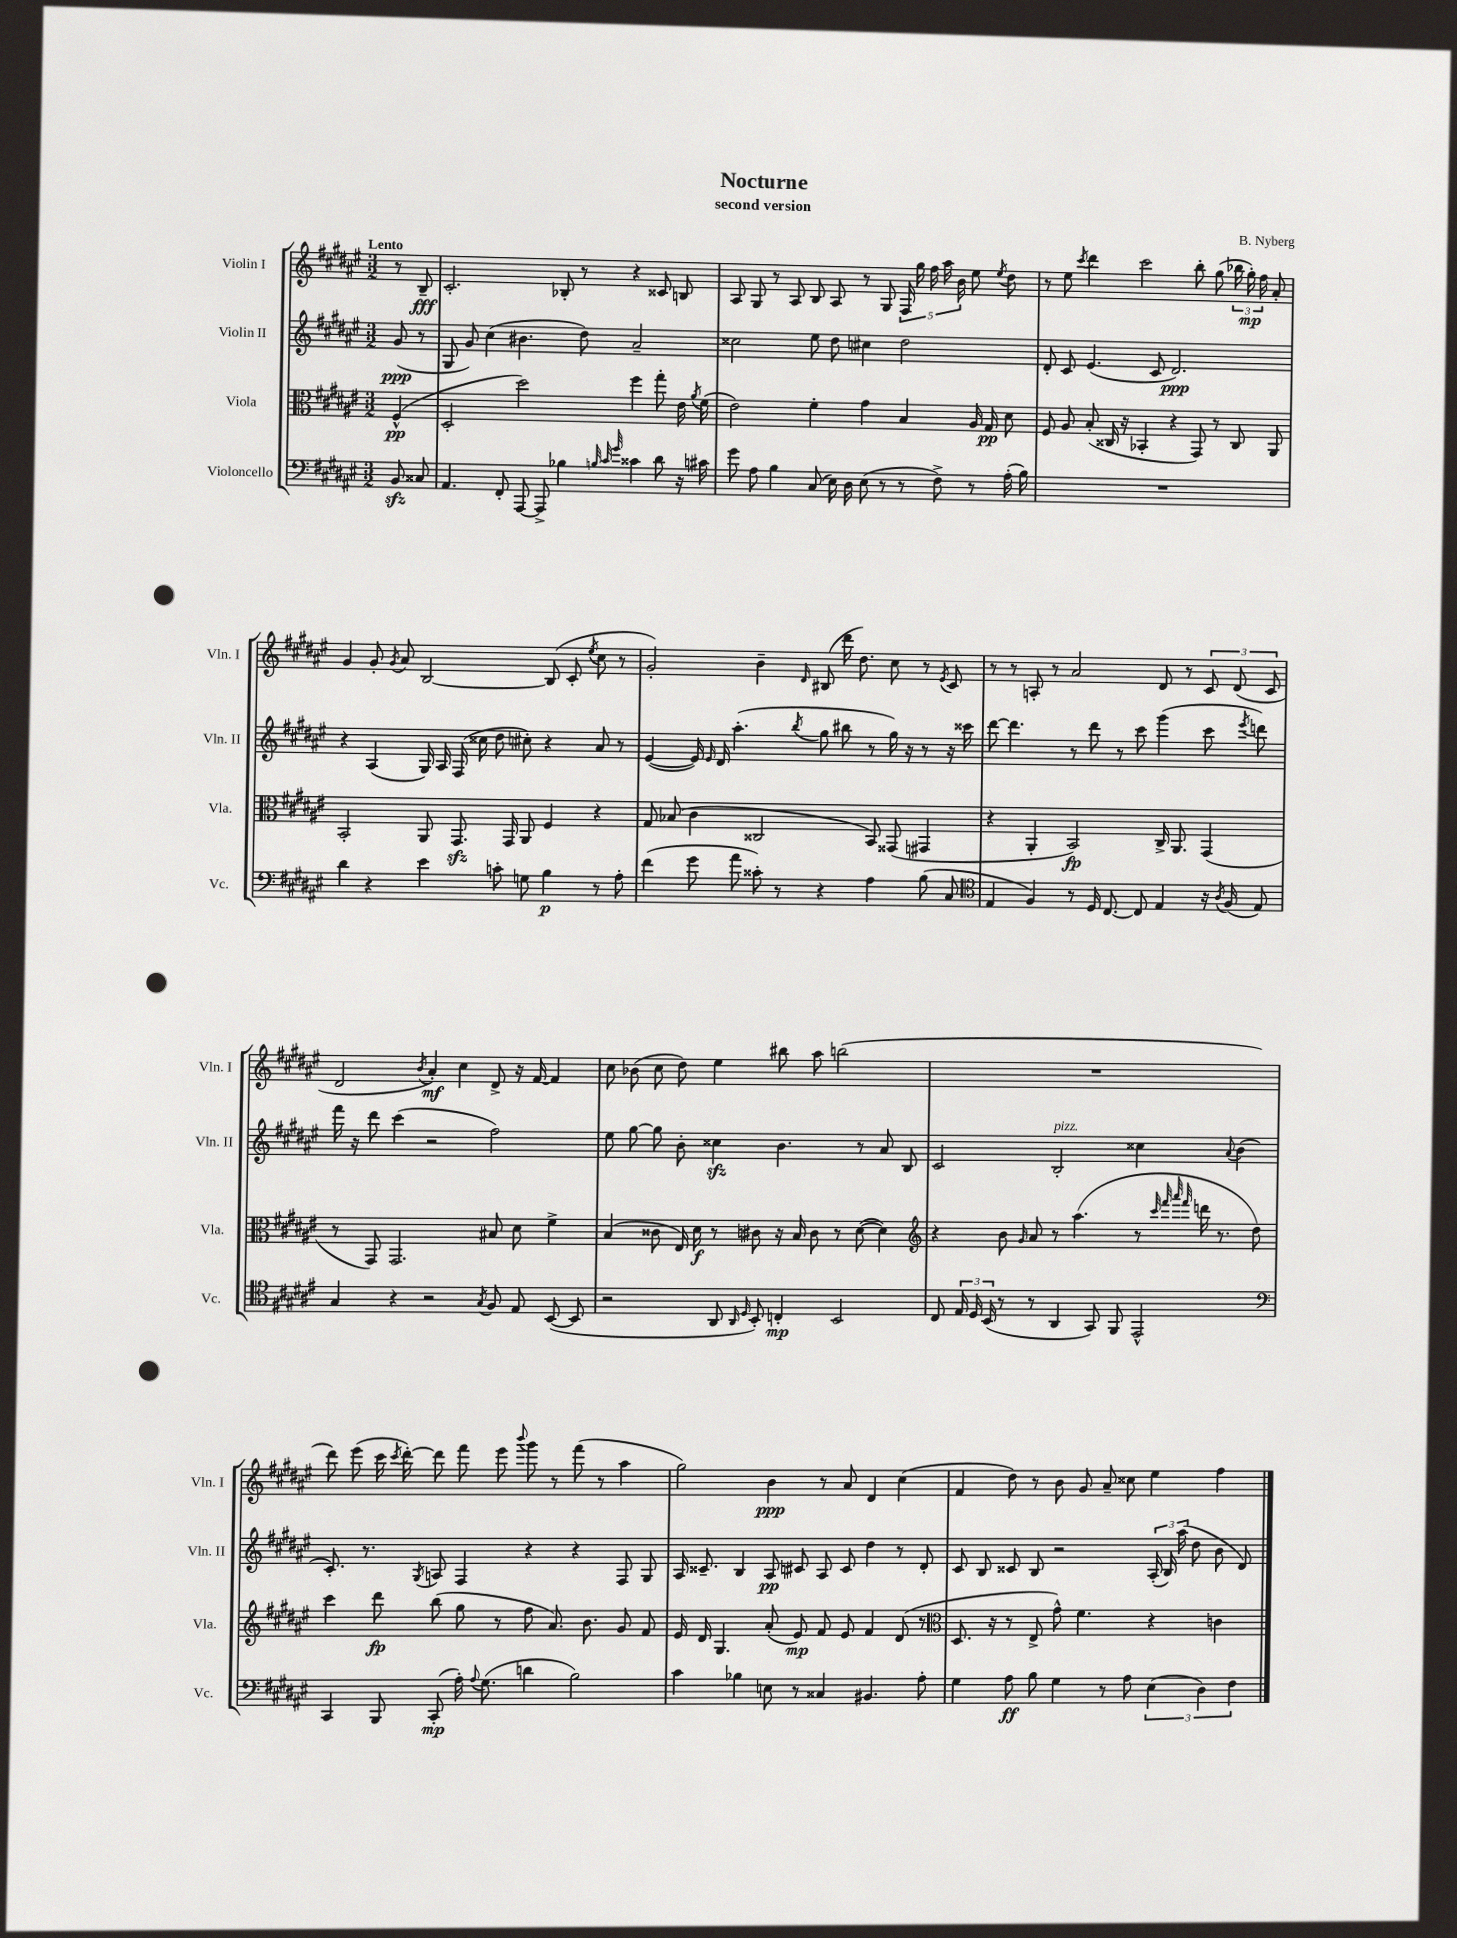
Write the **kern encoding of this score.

**kern	**dynam	**kern	**dynam	**kern	**dynam	**kern	**dynam
*part4	*part4	*part3	*part3	*part2	*part2	*part1	*part1
*staff4	*staff4	*staff3	*staff3	*staff2	*staff2	*staff1	*staff1
*I"Violoncello	*	*I"Viola	*	*I"Violin II	*	*I"Violin I	*
*I'Vc.	*	*I'Vla.	*	*I'Vln. II	*	*I'Vln. I	*
*clefF4	*	*clefC3	*	*clefG2	*	*clefG2	*
*k[f#c#g#d#a#e#]	*	*k[f#c#g#d#a#e#]	*	*k[f#c#g#d#a#e#]	*	*k[f#c#g#d#a#e#]	*
*M3/2	*	*M3/2	*	*M3/2	*	*M3/2	*
=	=	=	=	=	=	=	=
!	!	!	!	!	!	!LO:TX:a:B:t=Lento	!
8BBzz/	.	(4F#^^/	pp	(8g#/	ppp	8r	.
8C##X/	.	.	.	8r	.	8B~/	fff
=1	=1	=1	=1	=1	=1	=1	=1
4.AA#/	.	2D#'/	.	8G#/	.	2.c#'/	.
.	.	.	.	8g#/)	.	.	.
.	.	.	.	(4cc#\	.	.	.
8FF#'/	.	.	.	.	.	.	.
[8AAA#/	.	2dd#\)	.	4.b#X\	.	.	.
8AAA#^/]	.	.	.	.	.	.	.
4B-X\	.	.	.	.	.	8B-X'/	.
.	.	.	.	8dd#\)	.	8r	.
32qqBn/	.	.	.	.	.	.	.
32qqc#/	.	.	.	.	.	.	.
32qqg#/	.	.	.	.	.	.	.
4c##X\	.	4ff#\	.	2a#~/	.	4r	.
8d#\	.	8gg#'\	.	.	.	8c##X/	.
16r	.	16e#\	.	.	.	8Bn/	.
.	.	8qa#/	.	.	.	.	.
16c#X\	.	(16f#\	.	.	.	.	.
=2	=2	=2	=2	=2	=2	=2	=2
8g#\	.	2e#\)	.	2cc##X\	.	8A#/	.
8A#\	.	.	.	.	.	8G#/	.
4B\	.	.	.	.	.	8r	.
.	.	.	.	.	.	8A#/	.
(8C#/	.	4f#'\	.	8ee#\	.	8B/	.
16E#\)	.	.	.	8dd#\	.	8A#/	.
16D#\	.	.	.	.	.	.	.
(8E#\	.	4g#\	.	4cc#X\	.	8r	.
8r	.	.	.	.	.	8G#/	.
8r	.	4B/	.	2dd#\	.	20F#/	.
.	.	.	.	.	.	20gg#\	.
.	.	.	.	.	.	20ff#\	.
8F#^\)	.	.	.	.	.	.	.
.	.	.	.	.	.	20aa#\	.
.	.	.	.	.	.	20b\	.
8r	.	16A#/	.	.	.	8ee#\	.
.	.	16G#/	pp	.	.	.	.
.	.	.	.	.	.	8qee#/	.
(16A#'\	.	8d#\	.	.	.	8dd#\	.
16B\)	.	.	.	.	.	.	.
=3	=3	=3	=3	=3	=3	=3	=3
1.r	.	8F#/	.	8d#'/	.	8r	.
.	.	8A#/	.	8c#/	.	8ee#\	.
.	.	.	.	.	.	8qccc#/	.
.	.	(8B'/	.	(4.e#/	.	4ddd#\	.
.	.	16C##X/	.	.	.	.	.
.	.	16r	.	.	.	.	.
.	.	4BB-X'/	.	.	.	2ccc#\	.
.	.	.	.	8c#/	.	.	.
.	.	4r	.	2.d#/)	ppp	.	.
.	.	8GG#/)	.	.	.	8bb'\	.
.	.	8r	.	.	.	(8gg#\	.
.	.	8C##/	.	.	.	24bb-X\	.
.	.	.	.	.	.	24gg#'\)	mp
.	.	.	.	.	.	24ff#\	.
.	.	8AA#/	.	.	.	8a#'/	.
!!LO:LB:g=z
=4	=4	=4	=4	=4	=4	=4	=4
4d#\	.	2BB'/	.	4r	.	4g#/	.
4r	.	.	.	(4A#/	.	8g#'/	.
.	.	.	.	.	.	8qg#/	.
.	.	.	.	.	.	8a#/	.
4e#\	.	8AA#/	.	16G#/)	.	[2B/	.
.	.	.	.	16A#/	.	.	.
.	.	8.GG#zz/	.	(16F#/	.	.	.
.	.	.	.	16cc##X\	.	.	.
8cn'\	.	.	.	8dd#\	.	.	.
.	.	16GG#/	.	.	.	.	.
8Gn\	.	8AA#/	.	8cc#X'\)	.	.	.
4B\	p	4F#/	.	4r	.	(8B/]	.
.	.	.	.	.	.	8c#'/	.
.	.	.	.	.	.	8qee#/	.
8r	.	4r	.	8a#/	.	8cc#\	.
8A#'\	.	.	.	8r	.	8r	.
=5	=5	=5	=5	=5	=5	=5	=5
(4f#\	.	8G#/	.	([4e#/	.	2g#'/)	.
.	.	(8B-X/	.	.	.	.	.
8g#\	.	4c#\	.	16e#/])	.	.	.
.	.	.	.	16qqe#/	.	.	.
.	.	.	.	16d#/	.	.	.
8a#\	.	.	.	(4.aa#'\	.	.	.
8c##X'\)	.	2C##X/	.	.	.	4b~\	.
8r	.	.	.	.	.	.	.
.	.	.	.	8qbb/	.	16qqd#/	.
4r	.	.	.	8gg#\	.	(8B#X/	.
.	.	.	.	8bb#X\	.	16ddd#\	.
.	.	.	.	.	.	8.dd#\)	.
4A#\	.	8BB/)	.	8r	.	.	.
.	.	(8GG##X/	.	16gg#\)	.	8cc#\	.
.	.	.	.	16r	.	.	.
(8B\	.	4GG#X/	.	8r	.	8r	.
.	.	.	.	.	.	8qe#/	.
8C#/	.	.	.	16r	.	8c#/	.
.	.	.	.	16ccc##X\	.	.	.
=6	=6	=6	=6	=6	=6	=6	=6
*clefC4	*	*	*	*	*	*	*
4E#/	.	4r	.	[8ddd#\	.	8r	.
.	.	.	.	4.ddd#\]	.	8r	.
4F#/)	.	4AA#'/	.	.	.	8An'/	.
.	.	.	.	.	.	8r	.
8r	.	2BB/)	fp	8r	.	2a#/	.
16D#/	.	.	.	8ddd#\	.	.	.
[8.C#/	.	.	.	.	.	.	.
.	.	.	.	8r	.	.	.
8C#/]	.	.	.	8ccc#\	.	.	.
4E#/	.	16C#^/	.	(4ggg#\	.	8d#/	.
.	.	8.AA#/	.	.	.	.	.
.	.	.	.	.	.	8r	.
16r	.	(4GG#/	.	8ccc#\	.	12c#/	.
8qA#/	.	.	.	.	.	.	.
(16F#/	.	.	.	.	.	.	.
.	.	.	.	.	.	(12d#/	.
.	.	.	.	8qeee#/	.	.	.
8E#/)	.	.	.	8dddn\)	.	.	.
.	.	.	.	.	.	12c#/	.
!!LO:LB:g=z
=7	=7	=7	=7	=7	=7	=7	=7
4G#/	.	8r	.	16fff#\	.	2d#/	.
.	.	.	.	16r	.	.	.
.	.	8GG#/)	.	8ddd#\	.	.	.
4r	.	2.GG#/	.	(4ccc#\	.	.	.
.	.	.	.	.	.	8qb/	.
2r	.	.	.	2r	.	4a#'/)	mf
.	.	.	.	.	.	4cc#\	.
8qG#/	.	.	.	.	.	.	.
8F#/	.	8B#X/	.	2ff#\)	.	8d#^/	.
8E#/	.	8d#\	.	.	.	16r	.
.	.	.	.	.	.	[16f#/	.
([8BB/	.	4f#^\	.	.	.	4f#/]	.
8BB/]	.	.	.	.	.	.	.
=8	=8	=8	=8	=8	=8	=8	=8
2r	.	(4B/	.	8ee#\	.	8cc#\	.
.	.	.	.	[8gg#\	.	(8b-X\	.
.	.	8c##X\	.	8gg#\]	.	8cc#\	.
.	.	16E#/)	.	8b'\	.	8dd#\)	.
.	.	16d#\	f	.	.	.	.
8AA#/	.	8r	.	4cc##Xzz\	.	4ee#\	.
16qqAA#/	.	.	.	.	.	.	.
16qqD#/	.	.	.	.	.	.	.
8BB'/)	.	8c#X\	.	.	.	.	.
4Cn'/	mp	16r	.	4.b\	.	8bb#X\	.
.	.	16B/	.	.	.	.	.
.	.	8c#\	.	.	.	8aa#\	.
2BB/	.	8r	.	.	.	(2bbn\	.
.	.	([8d#\	.	8r	.	.	.
.	.	4d#\])	.	8a#/	.	.	.
.	.	.	.	8B/	.	.	.
=9	=9	=9	=9	=9	=9	=9	=9
*	*	*clefG2	*	*	*	*	*
8C#/	.	4r	.	2c#/	.	1.r	.
24E#/	.	.	.	.	.	.	.
24D#/	.	.	.	.	.	.	.
(24BB/	.	.	.	.	.	.	.
8r	.	8b\	.	.	.	.	.
.	.	16qqg#/	.	.	.	.	.
8r	.	8a#/	.	.	.	.	.
!	!	!	!	!LO:TX:a:i:t=pizz.	!	!	!
4AA#/	.	8r	.	2B'/	.	.	.
.	.	(4.aa#\	.	.	.	.	.
8GG#/)	.	.	.	.	.	.	.
8FF#/	.	.	.	.	.	.	.
2EE#^^/	.	8r	.	4cc##X\	.	.	.
.	.	32qqccc#/	.	.	.	.	.
.	.	32qqfff#/	.	.	.	.	.
.	.	32qqaaa#/	.	.	.	.	.
.	.	32qqfff#/	.	.	.	.	.
.	.	16dddn\	.	.	.	.	.
.	.	8.r	.	.	.	.	.
.	.	.	.	8qqa#/	.	.	.
.	.	.	.	(4b\	.	.	.
.	.	8dd#\)	.	.	.	.	.
!!LO:LB:g=z
=10	=10	=10	=10	=10	=10	=10	=10
*clefF4	*	*	*	*	*	*	*
4CC#/	.	4ccc#\	.	8.c#'/)	.	8ddd#\)	.
.	.	.	.	.	.	(8eee#\	.
.	.	.	.	8.r	.	.	.
8BBB/	.	8ddd#\	fp	.	.	16ccc#\	.
.	.	.	.	.	.	8qccc#/	.
.	.	.	.	.	.	[16ddd#'\)	.
.	.	.	.	8qG#/	.	.	.
(8CC#'/	mp	(8bb\	.	8An/	.	8ddd#\]	.
16A#'\)	.	8gg#\	.	4F#/	.	8fff#\	.
8qqA#/	.	.	.	.	.	.	.
(8.G#\	.	.	.	.	.	.	.
.	.	8r	.	.	.	8eee#\	.
.	.	.	.	.	.	8qqbbb/	.
4dn\	.	8ff#\	.	4r	.	8ggg#\	.
.	.	8.a#/)	.	.	.	8r	.
2B\)	.	.	.	4r	.	(8fff#\	.
.	.	8.b\	.	.	.	.	.
.	.	.	.	.	.	8r	.
.	.	8g#/	.	8F#/	.	4aa#\	.
.	.	8f#/	.	8G#/	.	.	.
=11	=11	=11	=11	=11	=11	=11	=11
4c#\	.	16e#/	.	16A#/	.	2gg#\)	.
.	.	16d#/	.	8.c##X~/	.	.	.
.	.	4.G#/	.	.	.	.	.
4B-X\	.	.	.	4B/	.	.	.
8En\	.	(8a#'/	.	8A#/	pp	4b\	ppp
8r	.	8e#/)	mp	8c#X/	.	.	.
4C##X/	.	8f#/	.	8A#/	.	8r	.
.	.	8e#/	.	8c#/	.	8a#/	.
4.BB#X/	.	4f#/	.	4dd#\	.	4d#/	.
.	.	(8d#/	.	8r	.	(4cc#\	.
8A#'\	.	8r	.	8d#'/	.	.	.
=12	=12	=12	=12	=12	=12	=12	=12
*	*	*clefC3	*	*	*	*	*
4G#\	.	8.D#/	.	8c#/	.	4f#/	.
.	.	.	.	8B/	.	.	.
.	.	16r	.	.	.	.	.
8A#\	ff	8r	.	8c##X/	.	8dd#\)	.
8B\	.	8E#^/	.	8B/	.	8r	.
4G#\	.	8g#^^\)	.	2r	.	8b\	.
.	.	4.f#\	.	.	.	8g#/	.
8r	.	.	.	.	.	8a#~/	.
8A#\	.	.	.	.	.	8cc##X\	.
(6E#\	.	4r	.	(24A#'/	.	4ee#\	.
.	.	.	.	24B/)	.	.	.
.	.	.	.	(24aa#\	.	.	.
.	.	.	.	8dd#\	.	.	.
6D#\)	.	.	.	.	.	.	.
.	.	4cn\	.	8b\	.	4ff#\	.
6F#\	.	.	.	.	.	.	.
.	.	.	.	8d#/)	.	.	.
==	==	==	==	==	==	==	==
*-	*-	*-	*-	*-	*-	*-	*-
